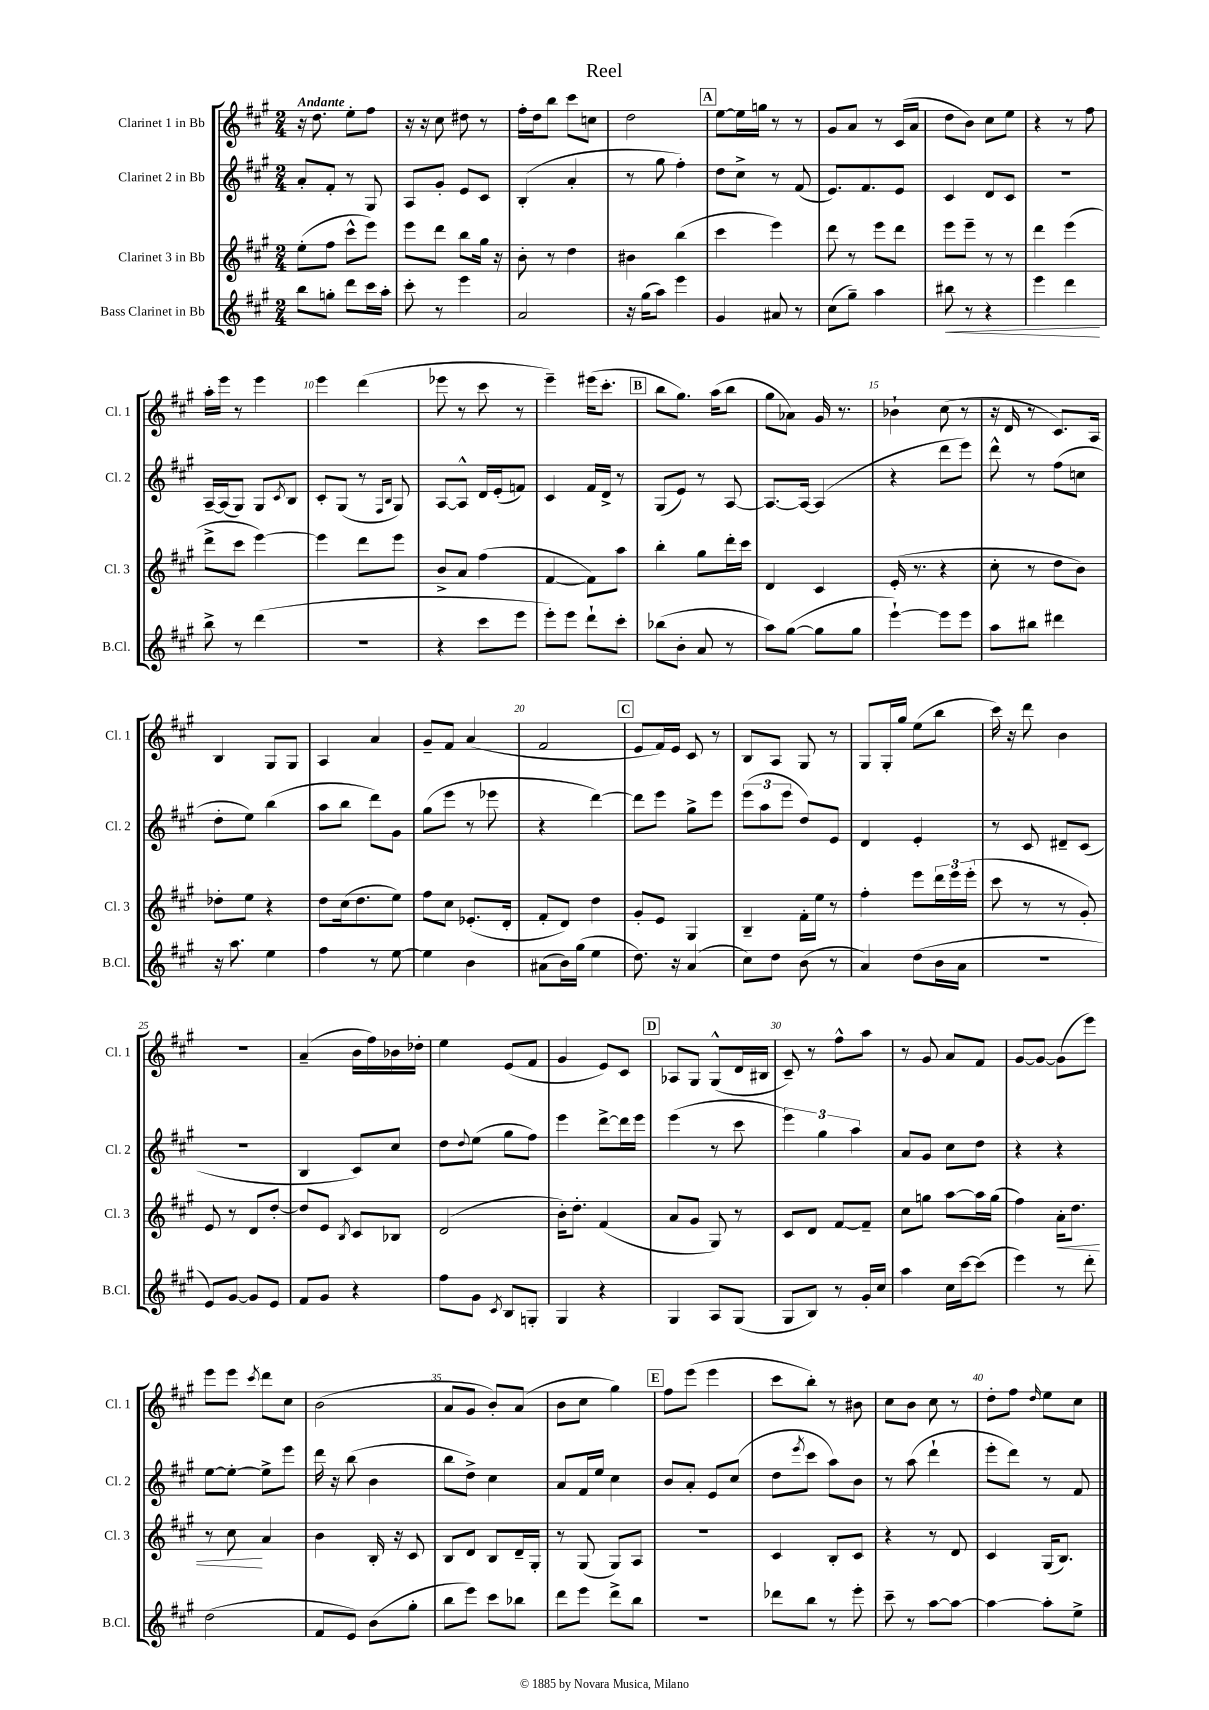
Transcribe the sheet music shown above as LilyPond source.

\header { title = "Reel" }
<<
\new StaffGroup <<
\new Staff = "s0" \with { instrumentName = "Clarinet 1 in Bb" shortInstrumentName = "Cl. 1" } {
    \clef treble \key a \major \numericTimeSignature \time 2/4 \tempo "Andante"
    r16 d''8. e''8-. fis''8 |
    r16 r16 cis''8 dis''8 r8 |
    fis''16-. d''16 b''8 cis'''8 c''8 |
    d''2 |
    \mark \markup { \box "A" } e''8~ e''16 g''16 r8 r8 |
    gis'8 a'8 r8 cis'16( a'16 |
    d''8 b'8) cis''8 e''8 |
    r4 r8 fis''8 |
    a''16-. e'''16 r8 e'''4 |
    e'''4 d'''4( |
    ees'''8 r8 cis'''8 r8 |
    e'''4--) eis'''16( cis'''8.-. |
    \mark \markup { \box "B" } b''8 gis''8.) a''16( b''8 |
    gis''8 aes'8) gis'16 r8. |
    bes'4-! cis''8( r8 |
    r16 d'16 r8 cis'8.) a16 |
    b4 gis8 gis8 |
    a4 a'4 |
    gis'8-- fis'8 a'4( |
    fis'2 |
    \mark \markup { \box "C" } e'8 fis'16) e'16 cis'8 r8 |
    b8 a8 gis8 r8 |
    gis8 gis16-. gis''16 e''8( b''8 |
    cis'''16) r16 d'''8 b'4 |
    R2 |
    a'4--( b'16 fis''16) bes'16 des''16-. |
    e''4 e'8( fis'8 |
    gis'4 e'8) cis'8 |
    \mark \markup { \box "D" } aes8 gis8 gis8-^( d'16 bis16 |
    cis'8--) r8 fis''8-^ a''8 |
    r8 gis'8 a'8 fis'8 |
    gis'8~ gis'8~ gis'8( e'''8) |
    e'''8 e'''8 \acciaccatura { cis'''8 } d'''8 cis''8 |
    b'2( |
    a'8 gis'8 b'8-.) a'8( |
    b'8 cis''8 gis''4) |
    \mark \markup { \box "E" } fis''8 e'''8( e'''4 |
    cis'''8 b''8-.) r8 bis'8 |
    cis''8 b'8 cis''8 r8 |
    d''8-. fis''8 \grace { d''16 } e''8 cis''8 \bar "|." |
}
\new Staff = "s1" \with { instrumentName = "Clarinet 2 in Bb" shortInstrumentName = "Cl. 2" } {
    \clef treble \key a \major \numericTimeSignature \time 2/4
    a'8-. fis'8-. r8 gis8 |
    a8 gis'8-. e'8 cis'8 |
    b4-.( a'4-. |
    r8 gis''8 fis''4-.) |
    \mark \markup { \box "A" } d''8 cis''8-> r8 fis'8( |
    e'8.) fis'8. e'8 |
    cis'4 d'8 cis'8 |
    R2 |
    a16~-- a16( gis8) gis8 \acciaccatura { cis'8 } b8 |
    cis'8-. gis8( r8 \grace { fis16 b16 } gis8) |
    a8~ a8-^ d'16 e'16-.( f'8) |
    cis'4 fis'16 d'16-> r8 |
    \mark \markup { \box "B" } gis8( e'8) r8 a8~ |
    a8.~ a16~ a4( |
    r4 d'''8 e'''8) |
    d'''8-^ r8 fis''8( c''8 |
    d''8-. e''8) b''4( |
    a''8 b''8 d'''8) gis'8 |
    gis''8( e'''8 r8 ees'''8 |
    r4 d'''4~) |
    \mark \markup { \box "C" } d'''8 e'''8 gis''8-> e'''8 |
    \tuplet 3/2 { e'''8( a''8 e'''8 } d''8) e'8 |
    d'4 e'4-. |
    r8 cis'8 dis'8-- cis'8( |
    r2 |
    b4 cis'8) cis''8 |
    d''8 \appoggiatura { d''8 } e''8( gis''8 fis''8) |
    e'''4 d'''8~-> d'''16 e'''16 |
    \mark \markup { \box "D" } e'''4( r8 cis'''8 |
    \tuplet 3/2 { e'''4) gis''4 a''4 } |
    a'8 gis'8 cis''8 d''8 |
    r4 r4 |
    e''8~ e''8~-. e''8-> e'''8 |
    d'''16 r16 b''8( b'4 |
    b''8 d''8->) cis''4 |
    a'8 fis'16 e''16 cis''4 |
    \mark \markup { \box "E" } b'8 a'8-. e'8 cis''8( |
    d''8 \acciaccatura { e'''8 } cis'''8 a''8) b'8 |
    r8 a''8( d'''4-! |
    e'''8-. d'''8) r8 fis'8 \bar "|." |
}
\new Staff = "s2" \with { instrumentName = "Clarinet 3 in Bb" shortInstrumentName = "Cl. 3" } {
    \clef treble \key a \major \numericTimeSignature \time 2/4
    e''8-.( fis''8 cis'''8-^ e'''8) |
    e'''8 d'''8 b''8 gis''16 r16 |
    b'8-. r8 d''4 |
    bis'4 b''4( |
    \mark \markup { \box "A" } cis'''4 e'''4) |
    d'''8 r8 e'''8 d'''8 |
    e'''8 e'''8-- r8 r8 |
    d'''4 e'''4( |
    d'''8-> cis'''8 e'''4~) |
    e'''4 d'''8 e'''8 |
    b'8-> a'8 fis''4( |
    fis'4~ fis'8) a''8 |
    \mark \markup { \box "B" } b''4-. gis''8 d'''16-. cis'''16 |
    d'4 cis'4 |
    e'16-.( r8. r4 |
    cis''8-. r8 d''8 b'8) |
    des''8-. e''8 r4 |
    d''8 cis''16( d''8. e''8) |
    fis''8 cis''8 ees'8.-.( d'16-. |
    fis'8-. d'8) d''4 |
    \mark \markup { \box "C" } gis'8-. e'8 gis4 |
    b4-- fis'16-. e''16 r8 |
    fis''4-. e'''8 \tuplet 3/2 { d'''16 e'''16 e'''16-.( } |
    cis'''8 r8 r8 gis'8-.) |
    e'8 r8 d'8 d''8~-. |
    d''8 e'8 \acciaccatura { b8 } cis'8 bes8 |
    d'2( |
    b'16-.) d''8.-. fis'4( |
    \mark \markup { \box "D" } a'8 gis'8 gis8) r8 |
    cis'8 d'8 fis'8~ fis'8-- |
    cis''8 g''8 a''8~ a''16 g''16( |
    fis''4) a'16-.\< d''8. |
    r8 cis''8\! a'4 |
    b'4 b16-. r16 cis'8 |
    b8 d'8 b8 d'16-- gis16-. |
    r8 gis8( gis8) a8 |
    \mark \markup { \box "E" } r2 |
    cis'4 b8-. cis'8 |
    r4 r8 d'8 |
    cis'4 gis16( b8.) \bar "|." |
}
\new Staff = "s3" \with { instrumentName = "Bass Clarinet in Bb" shortInstrumentName = "B.Cl." } {
    \clef treble \key a \major \numericTimeSignature \time 2/4
    b''8 g''8-. d'''8 cis'''16 a''16-. |
    cis'''8-. r8 e'''4 |
    a'2 |
    r16 gis''16( a''8) e'''4 |
    \mark \markup { \box "A" } gis'4 ais'8 r8 |
    cis''8( gis''8--) a''4 |
    bis''8\< r8 r4 |
    e'''4 d'''4\! |
    b''8-> r8 d'''4( |
    r2 |
    r4 cis'''8 e'''8 |
    e'''8-.) e'''8 d'''8-! cis'''8-. |
    \mark \markup { \box "B" } bes''8( b'8-. a'8 r8 |
    a''8) gis''8~( gis''8 gis''8 |
    e'''4~-!) e'''8 e'''8 |
    a''8 bis''8 dis'''4 |
    r16 a''8. e''4 |
    fis''4 r8 e''8~ |
    e''4 b'4 |
    ais'8( b'16) gis''16( e''4 |
    \mark \markup { \box "C" } d''8.) r16 a'4( |
    cis''8) d''8 b'8( r8 |
    a'4) d''8( b'16 a'16 |
    r2 |
    e'8) gis'8~ gis'8 e'8 |
    fis'8 gis'8 r4 |
    fis''8 gis'8 \acciaccatura { cis'8 } b8 g8-. |
    gis4 r4 |
    \mark \markup { \box "D" } gis4 a8 gis8( |
    gis8 b8) r8 gis'16-. cis''16 |
    a''4 cis''16 cis'''16~ cis'''8( |
    e'''4) r8 d'''8-. |
    d''2( |
    fis'8 e'8) b'8( gis''8-. |
    b''8 e'''8) cis'''8 bes''8 |
    d'''8 e'''8 d'''8-> b''8 |
    \mark \markup { \box "E" } R2 |
    des'''8 b''8 r8 e'''8-. |
    cis'''8-- r8 a''8~ a''8~ |
    a''4~ a''8-. e''8-> \bar "|." |
}
>>
>>
\layout { \context { \Score \override BarNumber.break-visibility = ##(#f #t #t) barNumberVisibility = #(every-nth-bar-number-visible 5) } }
